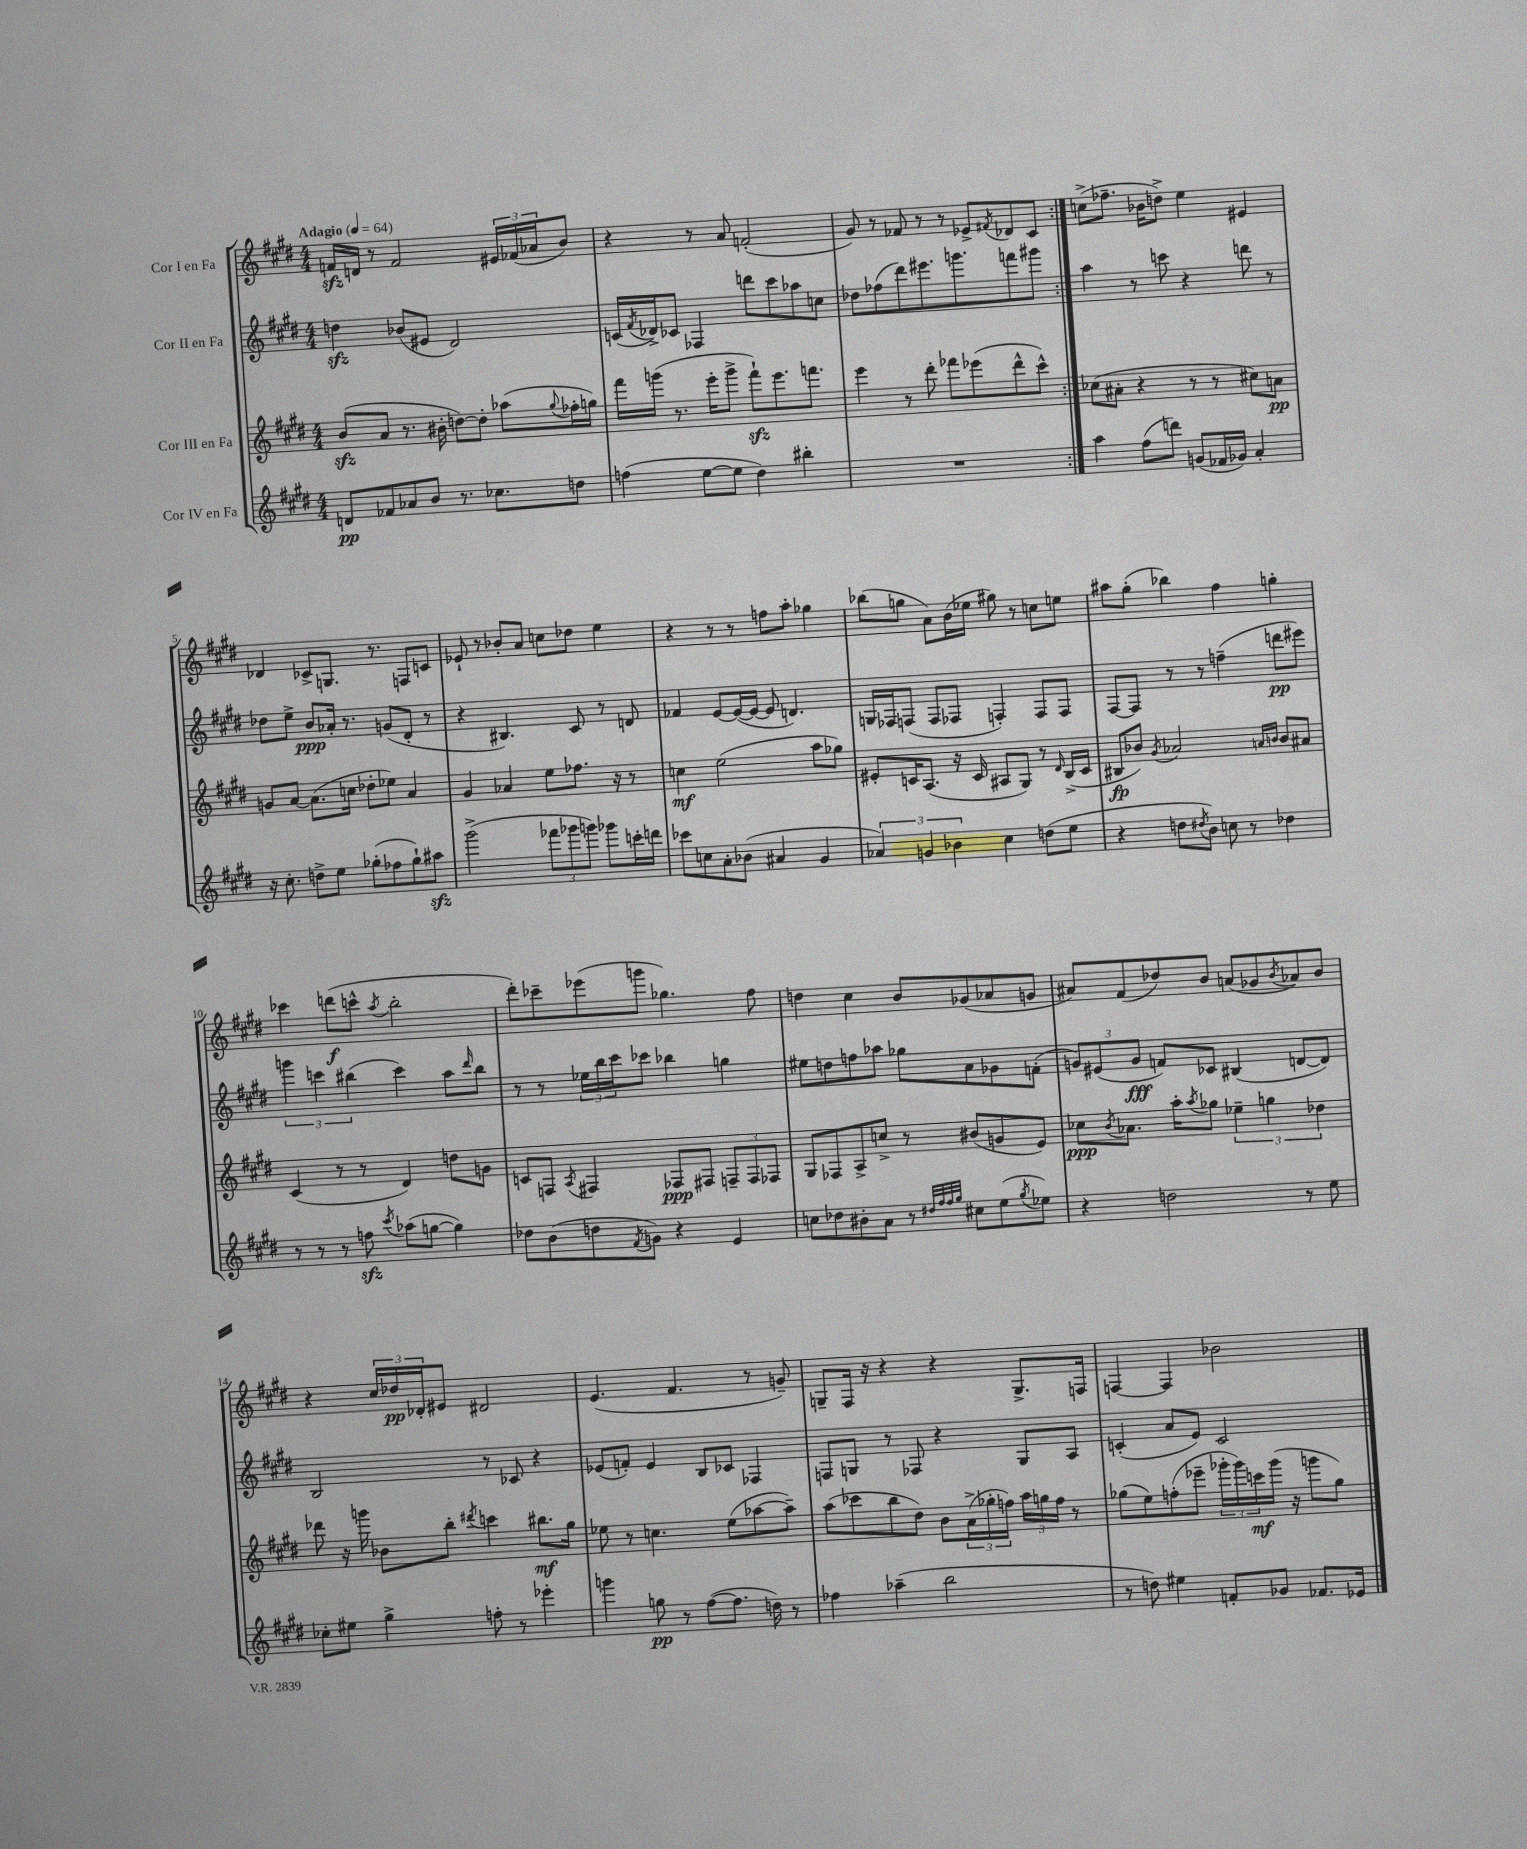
<<
\new StaffGroup <<
\new Staff = "s0" \with { instrumentName = "Cor I en Fa" } {
    \clef treble \key e \major \numericTimeSignature \time 4/4 \tempo "Adagio" 4 = 64
    \repeat volta 2 { f'16\sfz d'16 r8 f'2 \tuplet 3/2 { eis'16 fes'16( aes'16 } b'8) |
    r4 r8 a'8 f'2-.( |
    gis'8) r8 fes'8 r8 r8 ees'8-> \acciaccatura { fis'8 } des'8 cis'8 | }
    c''8->( fes''8.-- bes'16 d''8->) e''4 eis'4 |
    des'4 ces'8-> g8. r8. f8 c'8 |
    ees'8-! r8 bes'8-. a'8 c''8 des''8 e''4 |
    r4 r8 r8 f''8 a''8-. ges''4 |
    bes''8( g''8 a'8) b'16( ees''16 gis''8) r8 c''8 e''8 |
    ais''8 gis''8-.( bes''4) fis''4 g''4-. |
    ces'''4 d'''8\f( c'''8-^ \acciaccatura { a''8 } b''2-. |
    dis'''8-.) ces'''8-- ees'''8( g'''8 ges''4.) fis''8 |
    d''4 cis''4 b'8 ges'8( aes'8 g'8 |
    ais'8) fis'8( des''8) b'8 a'8( ges'8 \acciaccatura { b'8 } aes'8) b'8 |
    r4 \tuplet 3/2 { cis''16 des''16\pp des'16-. } eis'8 dis'2 |
    e'4.( fis'4. r8 g'8--) |
    g8-- fis16 r16 r4 r4 g8.-> f16 |
    f4~ f4 bes'2 \bar "|." |
}
\new Staff = "s1" \with { instrumentName = "Cor II en Fa" } {
    \clef treble \key e \major \numericTimeSignature \time 4/4
    \repeat volta 2 { d''4\sfz bes'8( eis'8 dis'2) |
    c'16( \acciaccatura { fis'8 } des'16->) ces'8 fes4 d'''8 cis'''8 aes''8 c''8 |
    des''8 fes''8( dis'''8) eis'''8. g'''8. f'''8 gis'''8 | }
    a''4 r8 c'''8 r4 d'''8 r8 |
    des''8 e''8-> b'8\ppp aes'16-. r8. g'8( dis'8-. r8 |
    r4 bis4.) cis'8 r8 d'8 |
    fes'4 e'8~ e'16~( e'16~ e'8 d'4.) |
    g16 fes16 f8( f8 fes8 f4-.) f8 f8 |
    fis8~ fis8 r8 r8 f''4--( d'''8\pp eis'''8) |
    \tuplet 3/2 { g'''4 c'''4 bis''4( } c'''4) a''8 \grace { dis'''16 } bis''8 |
    r8 r8 \tuplet 3/2 { ees''16 b''16 cis'''16 } ces'''8 bes''4 g''4 |
    eis''8 d''8 f''8 aes''8 ges''8 a'8 ges'8 f'8-.( |
    \tuplet 3/2 { g'8) eis'8( g'8\fff } f'8) ces'8 bis4( d'8~ d'8) |
    b2 r8 ces'8 r4 |
    ees'8( f'8-.) ees'4 b8 ces'8 fes4 |
    f8 g8 r8 fes8 r4 g8 a8 |
    c'4-.( a'8 e'8) c'2 \bar "|." |
}
\new Staff = "s2" \with { instrumentName = "Cor III en Fa" } {
    \clef treble \key e \major \numericTimeSignature \time 4/4
    \repeat volta 2 { b'8\sfz( a'8 r8. bis'16-. d''8~) d''8-. aes''8( \appoggiatura { gis''8 } fes''16-. g''16) |
    fis'''16 g'''16( r8. e'''16-. g'''8-> fis'''8-!\sfz) e'''8. f'''8. |
    e'''4 r8 dis'''8-. fes'''8 ees'''8( dis'''8-^ cis'''8-^) | }
    ces''8( ais'8-. r4 r8 r8 cis''8) a'8\pp |
    g'8 a'8~ a'8.( c''16 des''8-. ees''8) a'4 |
    gis'4 aes'4 e''8 fes''8. r16 r8 |
    c''4\mf e''2( a''8 ges''8) |
    eis'8-. c'16 a8.( r16 c'16 ais8 gis8) r8 \grace { dis'16 } b16->( c'16 |
    bis8\fp bes'8) \acciaccatura { gis'8 } aes'2 \grace { a'16 b'16 } b'8 ais'8 |
    cis'4( r8 r8 dis'4) d''8 g'8 |
    c'8 f8 \acciaccatura { a8 } fis4 fes8\ppp fis8 \tuplet 3/2 { f8-- f8 fes8 } |
    gis8 fes8 a8-> c''8-> r8 bis'8( g'8 e'8) |
    ces''8\ppp \acciaccatura { b'8 } aes'8. a''16-. \acciaccatura { a''8 } ges''8 \tuplet 3/2 { ees''4-- g''4 des''4 } |
    des'''8 r16 g'''16 bes'8 b''8-. \acciaccatura { dis'''8 } c'''4 bis''8.\mf gis''16 |
    ees''8 r8 c''4. ees''8( aes''8~ aes''8--) |
    a''8( ces'''8 b''8 dis''8) b'8 \tuplet 3/2 { a'16->( ges''16-. f''16) } \tuplet 3/2 { a''16 g''16 f''16 } r8 |
    ges''8( e''8) f''8-.( ees'''8-- \tuplet 3/2 { ges'''16-. ges'''16) c'''16\mf } ges'''16( r16 g'''8 ges''8) \bar "|." |
}
\new Staff = "s3" \with { instrumentName = "Cor IV en Fa" } {
    \clef treble \key e \major \numericTimeSignature \time 4/4
    \repeat volta 2 { d'8\pp fes'8 aes'8 b'8 r8. ces''8. d''8 |
    f''4( e''8~ e''8 dis''4) bis''4-. |
    R1 | }
    a''4 fis''8( d'''8) g'8( fes'16 ges'16) a'4-. |
    r16 cis''8.-. d''8-> e''8 ges''8-.( fes''8 ges''8-!) ais''8\sfz |
    gis'''2->( \tuplet 3/2 { fes'''8 ges'''8 g'''8) } ges'''8 c'''16-. d'''16 |
    ces'''8 c''8 a'8-. bes'8( ais'4 gis'4 |
    \tuplet 3/2 { aes'4) g'4 bes'4 } cis''4 d''8( e''8 |
    r4 d''8 \acciaccatura { dis''8 } b'8) c''8 r8 des''4 |
    r8 r8 r8 f''8\sfz \acciaccatura { cis'''8 } aes''8( g''8~ g''4) |
    des''8 b'8( d''8 \acciaccatura { fis'8 } g'8) r4 e'4 |
    c''8 des''8 bis'8-. a'8 r8 \grace { dis''32 fis''32 fis''32 gis''32 } cis''8 e''8( \acciaccatura { gis''8 } ees''8) |
    r4 d''2 r8 e''8 |
    ces''8-. eis''8 gis''4-> f''8-. r8 ees'''4-. |
    g'''4 g''8\pp r8 fis''8~( fis''8. d''16) r8 |
    fes''4 aes''4--( b''2 |
    r8 d''8) eis''4 f'8-. ges'8 fes'8. ees'16 \bar "|." |
}
>>
>>
